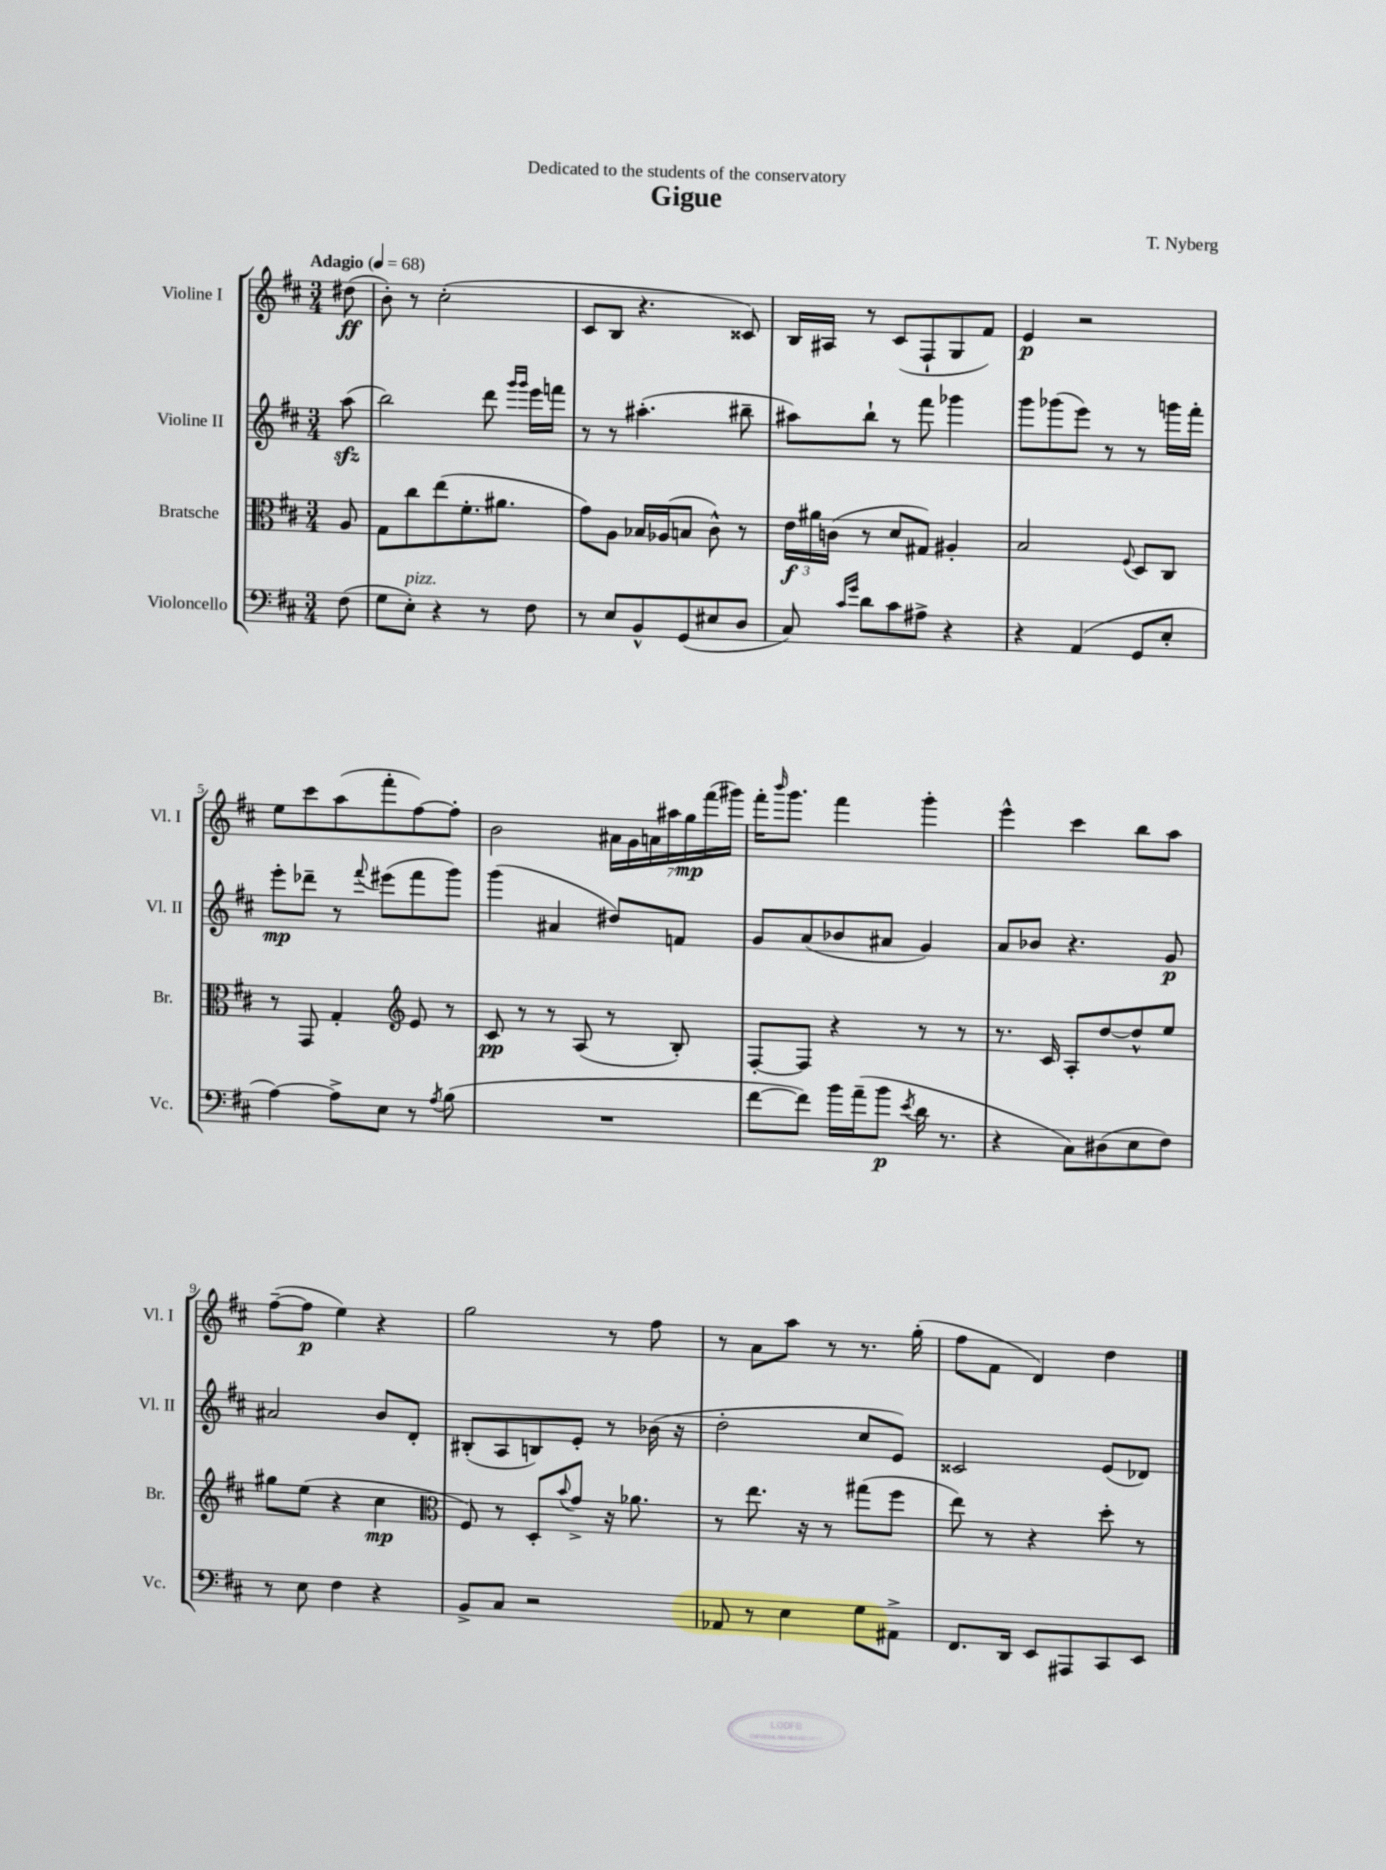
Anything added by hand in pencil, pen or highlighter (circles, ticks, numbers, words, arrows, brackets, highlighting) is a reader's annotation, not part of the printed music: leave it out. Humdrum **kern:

**kern	**dynam	**kern	**dynam	**kern	**dynam	**kern	**dynam
*part4	*part4	*part3	*part3	*part2	*part2	*part1	*part1
*staff4	*staff4	*staff3	*staff3	*staff2	*staff2	*staff1	*staff1
*I"Violoncello	*	*I"Bratsche	*	*I"Violine II	*	*I"Violine I	*
*I'Vc.	*	*I'Br.	*	*I'Vl. II	*	*I'Vl. I	*
*clefF4	*	*clefC3	*	*clefG2	*	*clefG2	*
*k[f#c#]	*	*k[f#c#]	*	*k[f#c#]	*	*k[f#c#]	*
*M3/4	*	*M3/4	*	*M3/4	*	*M3/4	*
*MM68	*	*MM68	*	*MM68	*	*MM68	*
=	=	=	=	=	=	=	=
!	!	!	!	!	!	!LO:TX:a:B:t=Adagio	!
(8F#\	.	8A/	.	(8aazz\	.	(8dd#X\	ff
=1	=1	=1	=1	=1	=1	=1	=1
8G\L	.	8G\L	.	2bb\)	.	8b'\)	.
!LO:TX:a:i:t=pizz.	!	!	!	!	!	!	!
8E'\J)	.	8cc#\	.	.	.	8r	.
4r	.	(8ee\	.	.	.	(2cc#'\	.
.	.	8.f#'\	.	.	.	.	.
8r	.	.	.	8ddd\	.	.	.
.	.	8.a#X\J	.	.	.	.	.
.	.	.	.	16qqggg/LL	.	.	.
.	.	.	.	16qqggg/JJ	.	.	.
8F#\	.	.	.	16eee\LL	.	.	.
.	.	.	.	16fffn\JJ	.	.	.
=2	=2	=2	=2	=2	=2	=2	=2
8r	.	8g\L)	.	8r	.	8c#/L	.
8E/L	.	8A\J	.	8r	.	8B/J	.
8BB^^/	.	16B-X/LL	.	(4.aa#X'\	.	4.r	.
.	.	(16A-X/J	.	.	.	.	.
(8GG/	.	8Bn/J	.	.	.	.	.
8E#X/	.	8c#^^\)	.	.	.	.	.
8D/J	.	8r	.	8bb#X~\	.	8c##X/)	.
=3	=3	=3	=3	=3	=3	=3	=3
8C#/)	.	24e\LL	f	8aa#X\L)	.	16B/LL	.
.	.	24a#X\	.	.	.	.	.
.	.	.	.	.	.	16A#X/JJ	.
.	.	(24cn\JJ	.	.	.	.	.
16qqc#/LL	.	.	.	.	.	.	.
16qqg/JJ	.	.	.	.	.	.	.
8d\L	.	8r	.	8bb`\J	.	8r	.
8c#\	.	8d/L	.	8r	.	(8c#/L	.
8A#X^\J	.	8G#X/J)	.	8fff#\	.	8F#`/	.
4r	.	4A#X'/	.	4ggg-X\	.	8G/	.
.	.	.	.	.	.	8f#/J)	.
=4	=4	=4	=4	=4	=4	=4	=4
4r	.	2B/	.	8ggg\L	.	4e/	p
.	.	.	.	(8ggg-X\	.	.	.
(4AA/	.	.	.	8eee\J)	.	2r	.
.	.	.	.	8r	.	.	.
.	.	8qqF#/	.	.	.	.	.
8GG/L	.	8D/L	.	8r	.	.	.
8E'/J	.	8C#/J	.	16gggn\LL	.	.	.
.	.	.	.	16fff#'\JJ	.	.	.
!!LO:LB:g=z
=5	=5	=5	=5	=5	=5	=5	=5
[4A\)	.	8r	.	8eee'\L	mp	8ee\L	.
.	.	8GG/	.	8ddd-X~\J	.	8ccc#\	.
8A^\L]	.	4G'/	.	8r	.	(8aa\	.
.	.	.	.	8qqfff#/	.	.	.
8E\J	.	.	.	(8eee#X\L	.	8fff#'\	.
*	*	*clefG2	*	*	*	*	*
8r	.	8e/	.	8fff#\	.	[8ff#\)	.
8qA/	.	.	.	.	.	.	.
(8B\	.	8r	.	8ggg\J)	.	8ff#'\J]	.
=6	=6	=6	=6	=6	=6	=6	=6
2.r	.	8c#/	pp	(4ggg\	.	2b\	.
.	.	8r	.	.	.	.	.
.	.	8r	.	4a#X/	.	.	.
.	.	(8A/	.	.	.	.	.
.	.	8r	.	8dd#X/L)	.	28a#X\LL	.
.	.	.	.	.	.	28g\	.
.	.	.	.	.	.	28an\	.
.	.	.	.	.	.	28aa#X\	.
.	.	8B'/)	.	8fn/J	.	.	.
.	.	.	.	.	.	28gg\	mp
.	.	.	.	.	.	(28fff#\	.
.	.	.	.	.	.	28ggg#X\JJ)	.
=7	=7	=7	=7	=7	=7	=7	=7
[8f#\L	.	[8F#'/L	.	8g/L	.	16fff#'\KL	.
.	.	.	.	.	.	16qqbbb/	.
.	.	.	.	.	.	8.ggg\J	.
8f#\J])	.	8F#/J]	.	(8a/	.	.	.
16b\LL	.	4r	.	8b-X/	.	4fff#\	.
(16a~\J	.	.	.	.	.	.	.
8b\J	p	.	.	8a#X/J	.	.	.
8qe/	.	.	.	.	.	.	.
16d\	.	8r	.	4g/)	.	4ggg'\	.
8.r	.	.	.	.	.	.	.
.	.	8r	.	.	.	.	.
=8	=8	=8	=8	=8	=8	=8	=8
4r	.	8.r	.	8a/L	.	4eee^^\	.
.	.	.	.	8b-X/J	.	.	.
.	.	16c#/	.	.	.	.	.
8C#\L)	.	8A'/L	.	4.r	.	4ccc#\	.
(8D#X\	.	[8dd/	.	.	.	.	.
8E\	.	8dd^^/]	.	.	.	8bb\L	.
8F#\J)	.	8ee/J	.	8g/	p	8aa\J	.
!!LO:LB:g=z
=9	=9	=9	=9	=9	=9	=9	=9
8r	.	8gg#X\L	.	2a#X/	.	([8ff#~\L	.
8E\	.	(8ee\J	.	.	.	8ff#\J]	p
4F#\	.	4r	.	.	.	4ee\)	.
4r	.	4cc#\	mp	8b/L	.	4r	.
.	.	.	.	8d'/J	.	.	.
=10	=10	=10	=10	=10	=10	=10	=10
*	*	*clefC3	*	*	*	*	*
8BB^/L	.	8F#/)	.	(8B#X'/L	.	2gg\	.
8C#/J	.	8r	.	8A/	.	.	.
2r	.	8D'/L	.	8Bn/)	.	.	.
.	.	8qqb/	.	.	.	.	.
.	.	8g^/J	.	8e'/J	.	.	.
.	.	16r	.	8r	.	8r	.
.	.	8.a-X\	.	.	.	.	.
.	.	.	.	(16b-X\	.	8ff#\	.
.	.	.	.	16r	.	.	.
=11	=11	=11	=11	=11	=11	=11	=11
8AA-X/	.	8r	.	2dd'\	.	8r	.
8r	.	8.ee\	.	.	.	8a\L	.
4E\	.	.	.	.	.	8aa\J	.
.	.	16r	.	.	.	.	.
.	.	8r	.	.	.	8r	.
8G\L	.	(8gg#X\L	.	8cc#/L	.	8.r	.
8AA#X^\J	.	8ff#\J	.	8e/J)	.	.	.
.	.	.	.	.	.	(16gg'\	.
=12	=12	=12	=12	=12	=12	=12	=12
8.FF#/L	.	8ee\)	.	2c##X/	.	8ff#\L	.
.	.	8r	.	.	.	8f#\J	.
16DD/Jk	.	.	.	.	.	.	.
8EE/L	.	4r	.	.	.	4d/)	.
8AAA#X/	.	.	.	.	.	.	.
8CC#/	.	8dd'\	.	(8e/L	.	4dd\	.
8EE/J	.	8r	.	8d-X/J)	.	.	.
==	==	==	==	==	==	==	==
*-	*-	*-	*-	*-	*-	*-	*-
